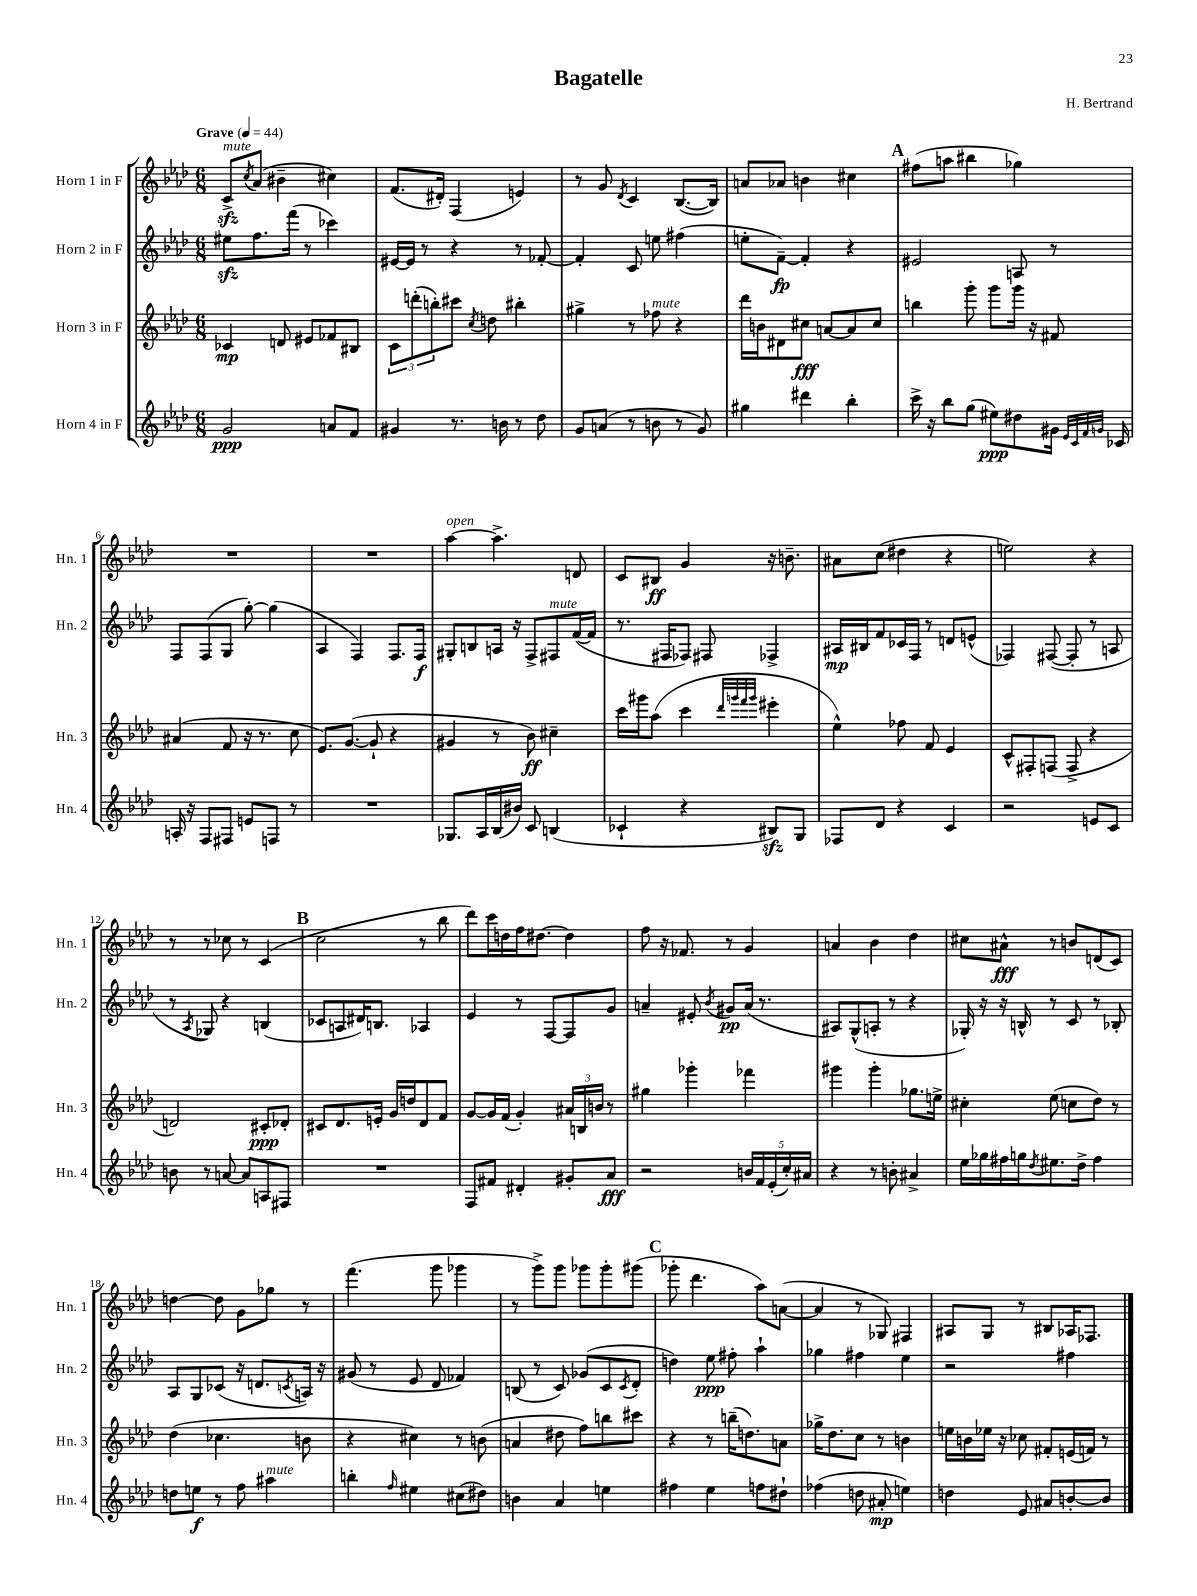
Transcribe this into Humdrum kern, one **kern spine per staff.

**kern	**kern	**kern	**kern
*staff4	*staff3	*staff2	*staff1
*clefG2	*clefG2	*clefG2	*clefG2
*k[b-e-a-d-]	*k[b-e-a-d-]	*k[b-e-a-d-]	*k[b-e-a-d-]
*M6/8	*M6/8	*M6/8	*M6/8
*MM44	*MM44	*MM44	*MM44
2g	4c-	8ee#	8c^
.	.	.	8qcc
.	.	8.ff	(8a-
.	8d	.	4b#~
.	.	(16fff	.
.	8e#	8r	.
8a	8f-	4ccc-)	4cc#)
8f	8B#	.	.
=	=	=	=
4g#	12c	[16e#	(8.f
.	.	16e#]	.
.	(12ddd'	.	.
.	.	8r	.
.	12bb')	.	.
.	.	.	16d#')
8.r	8ccc#	4r	(4F
.	8qcc	.	.
.	8dd	.	.
16b	.	.	.
8r	4bb#'	8r	4e)
8dd-	.	[8f-'	.
=	=	=	=
8g	4gg#^	4f-']	8r
(8a	.	.	8g
.	.	.	8qd-
8r	8r	8c	4c
8b	8ff-	8ee	.
8r	4r	(4ff#	([8.B-
8g)	.	.	.
.	.	.	16B-])
=	=	=	=
4gg#	16ddd-	8ee'	8a
.	16b	.	.
.	8d#	[8f~)	8a-
4ddd#	8cc#	4f']	4b
.	[8a	.	.
4bb-'	8a]	4r	4cc#
.	8cc#	.	.
=	=	=	=
16ccc^	4bb	2e#	(8ff#
16r	.	.	.
8bb-	.	.	8aa
(8gg	8ggg'	.	4bb#
8ee#)	8ggg	.	.
8dd#	16ggg	8A	4gg-)
.	16r	.	.
16g#	8f#	8r	.
32qqe-	.	.	.
32qqc	.	.	.
32qqf	.	.	.
32qqg	.	.	.
16c-	.	.	.
=	=	=	=
16A'	(4a#	8F	2.r
16r	.	.	.
8F	.	(8F	.
8F#	8f	8G	.
8e	16r	[8gg')	.
.	8.r	.	.
8F	.	(4gg]	.
8r	8cc	.	.
=	=	=	=
2.r	8.e-)	4A-	2.r
.	([8.g	.	.
.	.	4F)	.
.	8g`]	.	.
.	4r	8.F	.
.	.	16F	.
=	=	=	=
8.G-	4g#	8G#'	[4aa-
.	.	8B	.
16A-	.	.	.
(16B-	8r	16A	4.aa-^]
16b#)	.	16r	.
8c	8b-)	8F^	.
(4B	4cc#~	8F#	.
.	.	([16f	8d
.	.	16f]	.
=	=	=	=
4c-`	16ccc	8.r	8c
.	16ggg#	.	.
.	(8aa-	.	8B#
.	.	16F#	.
4r	4ccc	8F-)	4g
.	.	8F#	.
.	32qqddd-	.	.
.	32qqggg	.	.
.	32qqfff	.	.
.	32qqggg	.	.
8B#)	4eee#'	4F-^	16r
.	.	.	8.b~
8G	.	.	.
=	=	=	=
8F-	4ee-^^)	16A#	8a#
.	.	16B#	.
8d-	.	8f	(8cc
4r	8ff-	16c-	4dd#
.	.	16F	.
.	8f	8r	.
4c	4e-	8d	4r
.	.	(8e^^	.
=	=	=	=
2r	8c^^	4F-)	2ee)
.	8F#'	.	.
.	(8F	([8F#	.
.	8F^	8F#']	.
8e	4r	8r	4r
8c	.	8A	.
=	=	=	=
8b	2d)	8r	8r
.	.	8qA-	.
8r	.	8G-)	8r
[8a	.	4r	8cc-
8a]	.	.	8r
8A	8c#'	(4B	(4c
8F#	8d-'	.	.
=	=	=	=
2.r	8c#	8c-	2cc
.	8.d-	8A	.
.	.	16d#)	.
.	16e'	8.B	.
.	16g	.	.
.	16dd	.	.
.	8d-	4A-	8r
.	8f	.	8bb-
=	=	=	=
8F	[8g	4e-	8ddd-)
8f#	16g]	.	16ccc
.	(16f	.	16dd
4d#'	4g')	8r	16ff
.	.	.	[8.dd#
.	.	[8F	.
8g#'	24a#	8F]	4dd#]
.	24B	.	.
.	24b	.	.
8a-	8r	8g	.
=	=	=	=
2r	4gg#	4a~	8ff
.	.	.	16r
.	.	.	8.f-
.	4ggg-'	8e#'	.
.	.	8qb-	.
.	.	8g#	8r
20b	4fff-	(16a	4g
20f	.	.	.
.	.	8.r	.
(20e-'	.	.	.
20cc')	.	.	.
20a#	.	.	.
=	=	=	=
4r	4ggg#	8A#)	4a
.	.	(8G^^	.
8r	4ggg#'	8A'	4b-
8b'	.	8r	.
4a#^	8.gg-	4r	4dd-
.	16ee^	.	.
=	=	=	=
16ee-	4cc#'	16G-')	8cc#
16gg-	.	16r	.
16ff#	.	16r	8a#^^
16gg	.	16B^^	.
8qdd-	.	.	.
8.ee#	(8ee-	8r	8r
.	8cc	8c	8b
16dd-^	.	.	.
4ff#	8dd-)	8r	(8d
.	8r	8B-'	8c)
=	=	=	=
8dd	(4dd-	8A-	[4dd
8ee	.	8G	.
8r	4.cc-	(8c-	8dd]
8ff	.	16r	8g
.	.	8.d	.
4aa#	.	.	8gg-
.	.	8qc	.
.	8b	16A)	8r
.	.	16r	.
=	=	=	=
4bb'	4r	(8g#	(4.fff
.	.	8r	.
16qqff	.	.	.
4ee#	4cc#)	8e-	.
.	.	8d-	8ggg
(8cc#	8r	4f-)	4ggg-
8dd#)	(8b	.	.
=	=	=	=
4b	4a	(8B	8r
.	.	8r	8ggg^)
4a-	8dd#	8c)	8ggg
.	8ff)	(8g-	8ggg-
4ee	8bb	8c	8ggg-'
.	.	8qc	.
.	8ccc#	8d-'	(8ggg#
=	=	=	=
4ff#	4r	4dd)	8ggg-'
.	.	.	4.ddd-
4ee-	8r	8ee-	.
.	(16bb~	8ff#'	.
.	8.dd)	.	.
8ff	.	4aa-`	8aa-)
8dd#`	8a	.	([8a
=	=	=	=
(4ff-	16gg-^	4gg-	4a]
.	8.dd-	.	.
8dd	8cc	4ff#	8r
8a#'	8r	.	8G-)
4ee)	4b	4ee-	4F#
=	=	=	=
4dd	16ee	2r	8A#
.	16b	.	.
.	16ee-	.	8G
.	16r	.	.
8e-	8cc-	.	8r
8a#	8f#'	.	8B#
[8b'	(16e	4ff#	16A-
.	16f)	.	8.F-
8b]	8r	.	.
==	==	==	==
*-	*-	*-	*-
